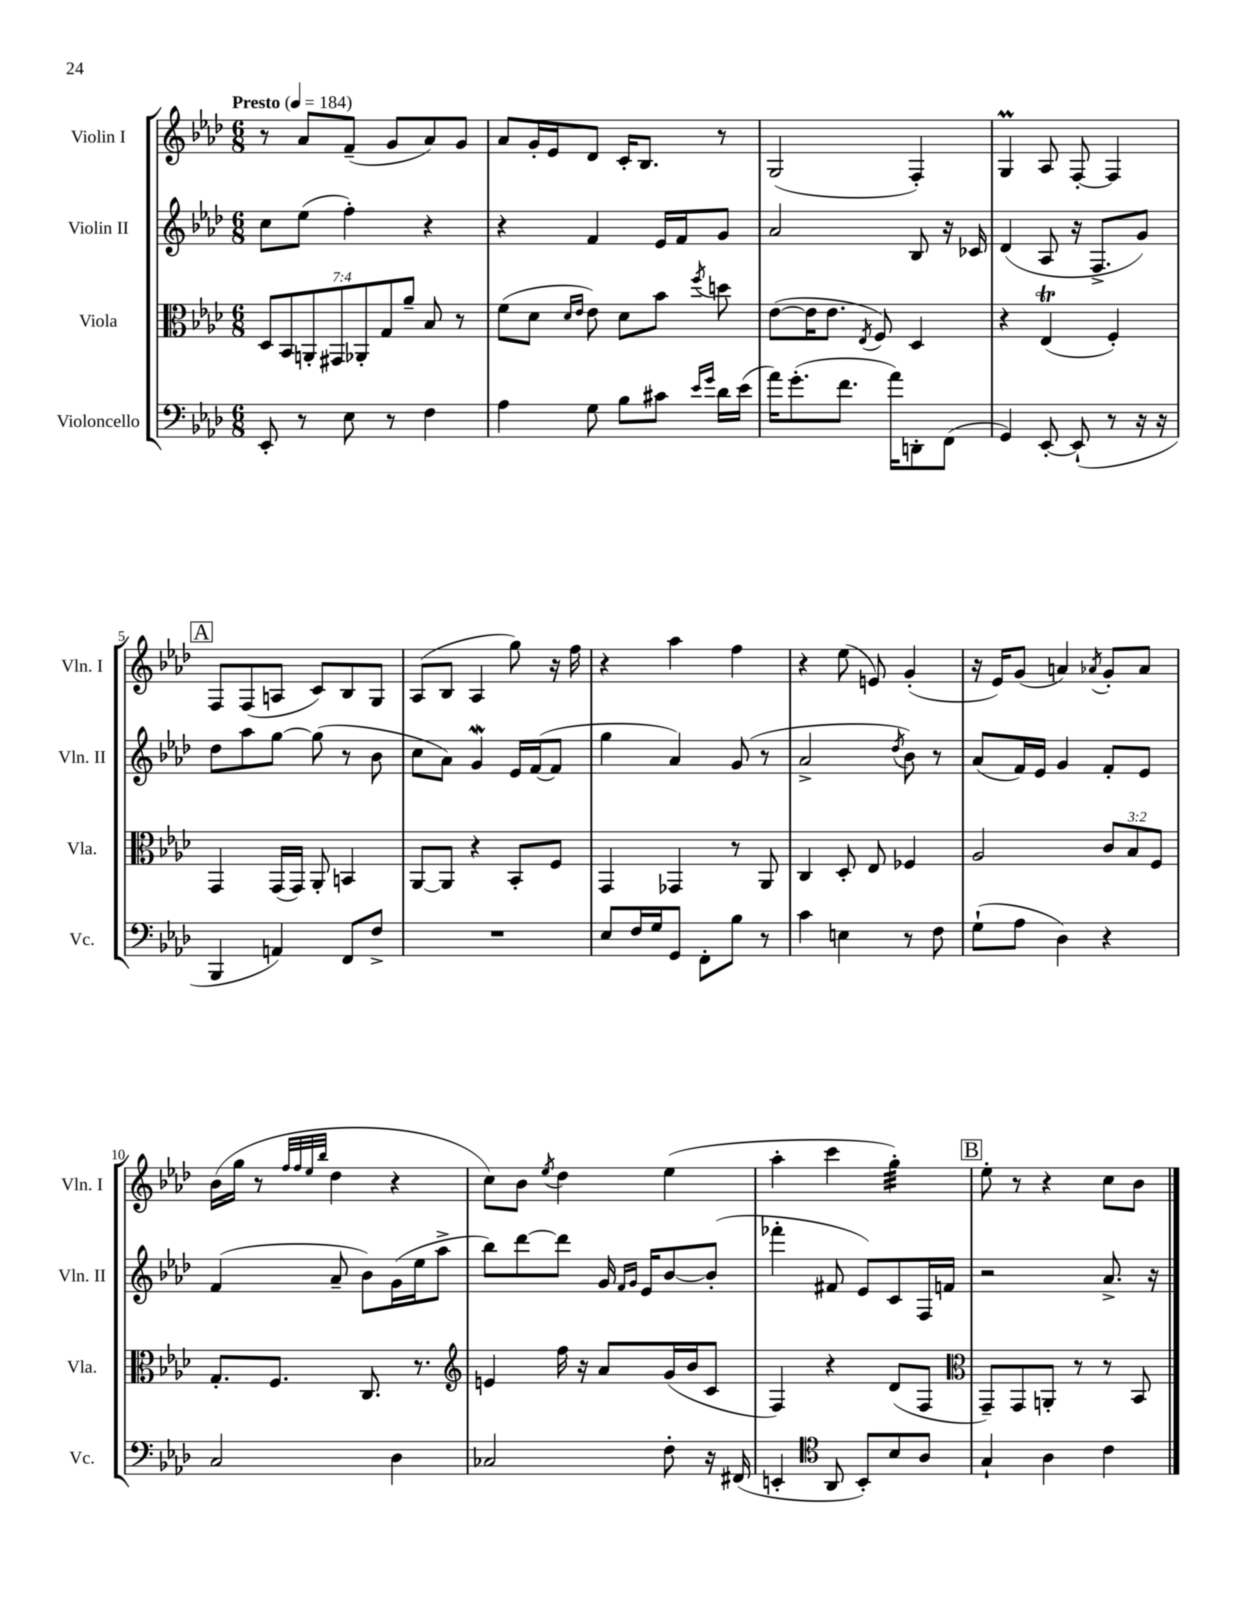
<<
\new StaffGroup <<
\new Staff = "s0" \with { instrumentName = "Violin I" shortInstrumentName = "Vln. I" } {
    \clef treble \key aes \major \numericTimeSignature \time 6/8 \tempo "Presto" 4 = 184
    \autoBeamOff r8 aes'8[ f'8]--( g'8[ aes'8) g'8] |
    aes'8[ g'16-. ees'16 des'8] c'16[-. bes8.] r8 |
    g2( f4-.) |
    g4\prall aes8 f8~-. f4 |
    \mark \markup { \box "A" } f8[ f8( a8] c'8[) bes8 g8] |
    aes8[( bes8] aes4 g''8) r16 f''16 |
    r4 aes''4 f''4 |
    r4 ees''8( e'8) g'4-.( |
    r16 ees'16[) g'8]( a'4) \acciaccatura { aes'8 } g'8[-. aes'8] |
    bes'16[( g''16] r8 \grace { f''32[ f''32 ees''32 bes''32] } des''4 r4 |
    c''8[) bes'8] \acciaccatura { ees''8 } des''4 ees''4( |
    aes''4-. c'''4 g''4:32-.) |
    \mark \markup { \box "B" } ees''8-. r8 r4 c''8[ bes'8] \bar "|." |
}
\new Staff = "s1" \with { instrumentName = "Violin II" shortInstrumentName = "Vln. II" } {
    \clef treble \key aes \major \numericTimeSignature \time 6/8
    \autoBeamOff c''8[ ees''8]( f''4-.) r4 |
    r4 f'4 ees'16[ f'16 g'8] |
    aes'2 bes8 r16 ces'16 |
    des'4( aes8 r16 f8.[-> g'8]) |
    \mark \markup { \box "A" } des''8[ aes''8 g''8]~ g''8( r8 bes'8 |
    c''8[ aes'8]) g'4\mordent ees'16[ f'16~( f'8] |
    g''4 aes'4) g'8( r8 |
    aes'2-> \acciaccatura { des''8 } bes'8) r8 |
    aes'8[( f'16) ees'16] g'4 f'8[-. ees'8] |
    f'4( aes'8-- bes'8[) g'16( ees''16 aes''8]-> |
    bes''8[) des'''8~ des'''8] g'16 \grace { f'16[ g'16] } ees'16[ bes'8~ bes'8]-.( |
    fes'''4-. fis'8 ees'8[) c'8 f16 f'16] |
    \mark \markup { \box "B" } r2 aes'8.-> r16 \bar "|." |
}
\new Staff = "s2" \with { instrumentName = "Viola" shortInstrumentName = "Vla." } {
    \clef alto \key aes \major \numericTimeSignature \time 6/8 \override Staff.TupletNumber.text = #tuplet-number::calc-fraction-text
    \autoBeamOff \tuplet 7/4 { des8[ bes,8 a,8-. gis,8 aes,8-. g8 aes'8]-- } bes8 r8 |
    f'8[( des'8] \grace { des'16[ ees'16] } ees'8) des'8[ bes'8] \acciaccatura { f''8 } d''8 |
    ees'8[~( ees'16 ees'8.] \acciaccatura { ees8 } f8) des4 |
    r4 ees4\trill( f4-.) |
    \mark \markup { \box "A" } g,4 g,16[( g,16]) aes,8-. b,4 |
    aes,8[~ aes,8] r4 bes,8[-. f8] |
    g,4 ges,4 r8 aes,8 |
    c4 des8-. ees8 fes4 |
    aes2 \tuplet 3/2 { c'8[ bes8 f8] } |
    g8.[-. f8.] c8. r8. |
    \clef treble e'4 f''16 r16 aes'8[ g'16( bes'16 c'8] |
    f4) r4 des'8[( f8] |
    \mark \markup { \box "B" } \clef alto g,8[--) g,8 a,8]-. r8 r8 bes,8 \bar "|." |
}
\new Staff = "s3" \with { instrumentName = "Violoncello" shortInstrumentName = "Vc." } {
    \clef bass \key aes \major \numericTimeSignature \time 6/8
    \autoBeamOff ees,8-. r8 ees8 r8 f4 |
    aes4 g8 bes8[ cis'8] \grace { ees'16[ g'16] } des'16[ ees'16]( |
    aes'16[) g'8.-.( f'8.] aes'16[) d,8-. f,8]( |
    g,4) ees,8~-. ees,8-!( r8 r16 r16 |
    \mark \markup { \box "A" } bes,,4 a,4) f,8[ f8]-> |
    R2. |
    ees8[ f16 g16 g,8] f,8[-. bes8] r8 |
    c'4 e4 r8 f8 |
    g8[-!( aes8] des4) r4 |
    c2 des4 |
    ces2 f8-. r16 fis,16( |
    e,4-. \clef tenor aes,8 bes,8[-.) bes8 aes8] |
    \mark \markup { \box "B" } g4-! aes4 c'4 \bar "|." |
}
>>
>>
